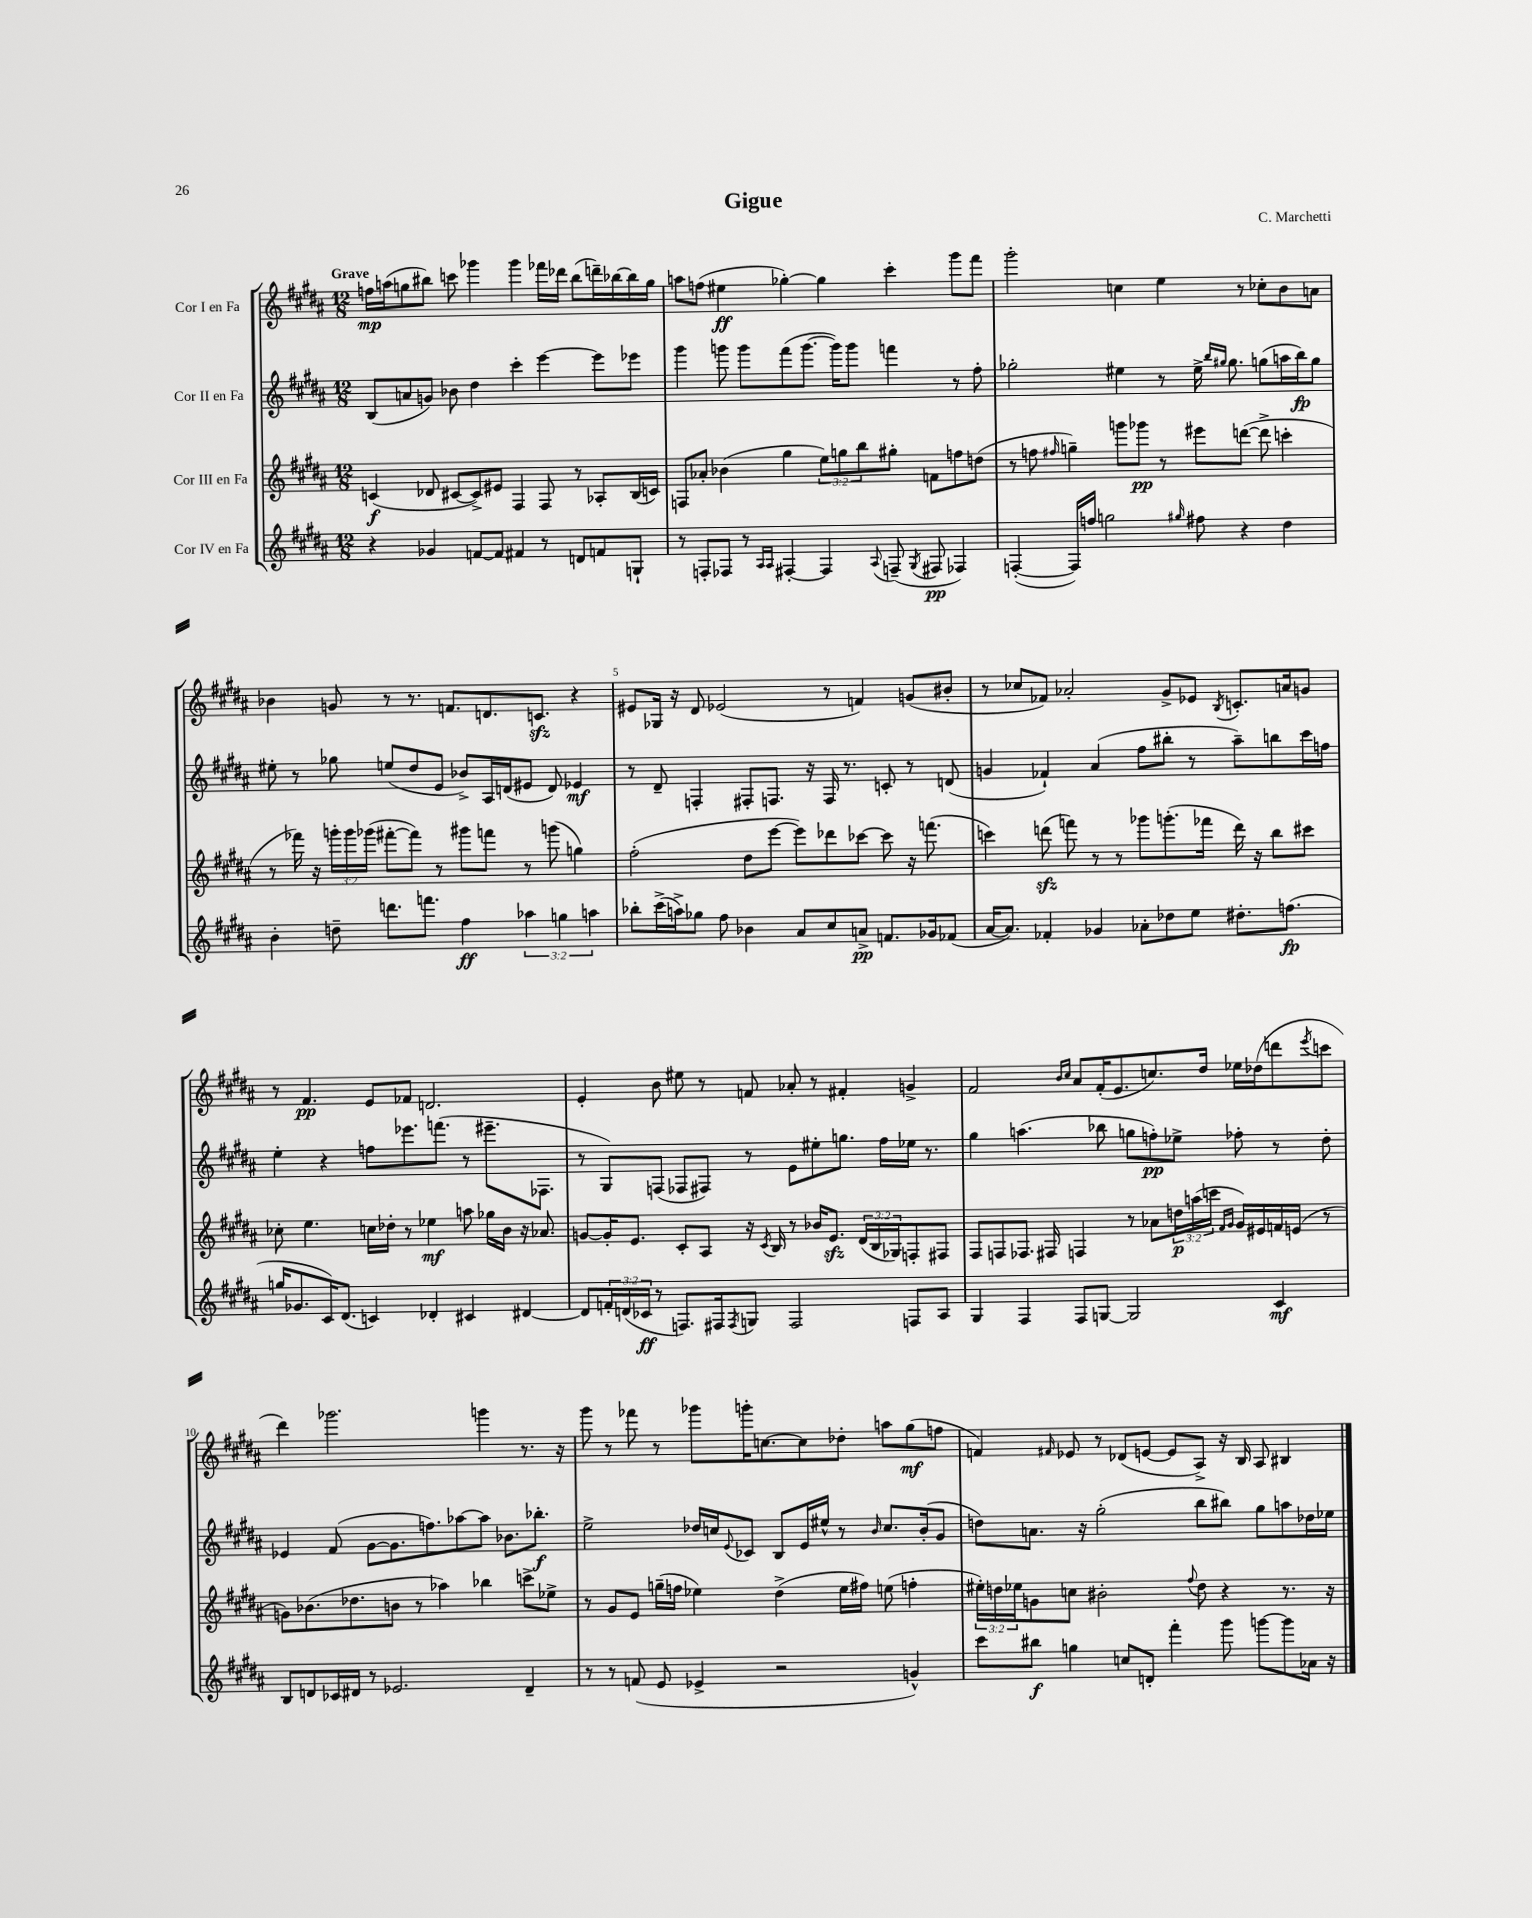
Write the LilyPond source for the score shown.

\header { title = "Gigue" composer = "C. Marchetti" }
<<
\new StaffGroup <<
\new Staff = "s0" \with { instrumentName = "Cor I en Fa" } {
    \clef treble \key b \major \numericTimeSignature \time 12/8 \tempo "Grave"
    f''16\mp a''16( g''8 bis''8) c'''8 ges'''4 ges'''4 fes'''16 des'''16 bis''8( d'''16--) bes''16~ bes''16 g''16 |
    a''8 f''8( eis''4\ff ges''4~-.) ges''4 cis'''4-. gis'''8 fis'''8 |
    gis'''2-. c''4 e''4 r8 ces''8-. b'8 a'8 |
    bes'4 g'8 r8 r8. f'8. d'8. c'8.\sfz r4 |
    eis'8 ges16 r16 dis'8 ees'2( r8 f'4) g'8( bis'8-. |
    r8 ces''8 fes'8) aes'2-. gis'8-> ees'8 \acciaccatura { b8 } c'8.-. a'16 g'8 |
    r8 fis'4.\pp e'8 fes'8 d'2. |
    e'4-. b'8 eis''8 r8 f'8 aes'8-. r8 fis'4-. g'4-> |
    fis'2 \grace { b'16 cis''16 } ais'8 fis'16-.( e'8. c''8.) dis''16 ees''16 des''16( d'''8 \acciaccatura { e'''8 } c'''8 |
    dis'''4) ges'''2. g'''4 r8. r16 |
    gis'''8 r8 fes'''8 r8 ges'''8 g'''16-. c''8.~ c''8 des''8-. a''8 gis''8\mf( f''8 |
    f'4) \grace { fis'16 } ees'8 r8 des'8( e'8~ e'8 ais8->) r16 b16 ais8 bis4 \bar "|." |
}
\new Staff = "s1" \with { instrumentName = "Cor II en Fa" } {
    \clef treble \key b \major \numericTimeSignature \time 12/8
    b8( a'8 g'8) bes'8 dis''4 cis'''4-. e'''4~ e'''8 ees'''8 |
    gis'''4 g'''8 g'''8 fis'''8( g'''8.~ g'''16) g'''8 f'''4 r8 fis''8-. |
    ges''2-. eis''4 r8 eis''16-> \grace { b''16 gis''16 } gis''8. g''8( a''16 b''16\fp) g''8 |
    eis''8-. r8 ges''8 e''8( dis''8 e'8 bes'8->) ais16 d'16( eis'8 d'8) ees'4\mf |
    r8 dis'8-- f4-. fis8-. f8. r16 f16 r8. c'8-. r8 d'8( |
    g'4 fes'4-!) ais'4( fis''8 bis''8-. r8 ais''8--) b''8 cis'''16 f''16 |
    e''4-. r4 f''8 ees'''8. f'''8.( r8 eis'''8.-- fes8. |
    r8 gis8) f8( fes8 fis8) r8 e'8 eis''8-. g''8. fis''16 ees''16 r8. |
    gis''4 a''4.( bes''8 g''8 f''8-.\pp) ees''8-> fes''8-. r8 dis''8-. |
    ees'4 fis'8( gis'8~ gis'8. f''8.) aes''8~ aes''8 bes'8. bes''8.-.\f |
    e''2-> des''16 c''16 \appoggiatura { e'8 } ces'8 b8 e'16 eis''16-^ r8 \grace { b'16 } c''8. b'16-.( gis'8 |
    d''8) a'8. r16 gis''2-.( b''8 bis''8) gis''8 a''8 des''16 ees''16 \bar "|." |
}
\new Staff = "s2" \with { instrumentName = "Cor III en Fa" } {
    \clef treble \key b \major \numericTimeSignature \time 12/8 \override Staff.TupletNumber.text = #tuplet-number::calc-fraction-text
    c'4\f( des'8 cis'8~ cis'8->) eis'8 fis4 fis8 r8 aes8-. b16( c'16) |
    f8 aes'8-. bes'4( gis''4 \tuplet 3/2 { e''8) g''8 b''8 } gis''8-. f'8 f''8 d''8( |
    r8 f''8 \grace { fis''16 } g''4--) g'''8 ges'''8\pp r8 eis'''8 d'''8~( d'''8-> c'''4-. |
    r8 fes'''16) r16 \tuplet 3/2 { g'''16-. g'''16 ges'''16( } fis'''8~-. fis'''8) r8 gis'''8 f'''8 r8 g'''8( g''4) |
    fis''2-.( dis''8 e'''8~ e'''8) des'''8 ces'''8~ ces'''8 r16 f'''8.( |
    c'''4) d'''8\sfz( f'''8) r8 r8 ges'''8 g'''8.-.( fes'''16 d'''16) r16 b''8 cis'''8 |
    ces''8-. e''4. c''16 des''16-. r8 ees''4\mf a''8 ges''16 b'16 r16 aes'8. |
    g'8~ g'16-. e'8. cis'8-. ais8 r16 \acciaccatura { cis'8 } b16 r8 bes'16 e'8.\sfz \tuplet 3/2 { dis'16( b16 ges16) } f8-. fis8 |
    fis8 f8 fes8. fis16 f4 r8 aes'8 \tuplet 3/2 { d''16\p a''16( c'''16 } \grace { fis'16 gis'16 } gis'16) eis'16 f'16 e'16( r8 |
    g'8) bes'8.( des''8. b'8 r8 aes''4) bes''4 c'''8-> ees''8-> |
    r8 gis'8 e'8 g''16--( f''16 ees''4) dis''4->( ees''16 fis''16) e''8( f''4-. |
    \tuplet 3/2 { eis''16-.) d''16 ees''16 } g'8 c''8 bis'2-. \appoggiatura { fis''8 } d''8 r4 r8. r16 \bar "|." |
}
\new Staff = "s3" \with { instrumentName = "Cor IV en Fa" } {
    \clef treble \key b \major \numericTimeSignature \time 12/8 \override Staff.TupletNumber.text = #tuplet-number::calc-fraction-text
    r4 ges'4 f'8~ f'8 fis'4 r8 d'8 f'8 g8-! |
    r8 f8-. fes8 r8 \grace { ais16 ais16 } fis4~-. fis4 \appoggiatura { ais8 } f8--( \acciaccatura { gis8 } fis8\pp fes4) |
    f4~-.( f16) f''16 g''2 \grace { gis''16 } fis''8 r4 dis''4 |
    b'4-. d''8-- d'''8. f'''8. fis''4\ff \tuplet 3/2 { aes''4 g''4 a''4 } |
    bes''8-. cis'''16->( a''16->) ges''8 fis''8 bes'4 ais'8 cis''8 a'8->\pp f'8. ges'16 fes'8( |
    ais'16~ ais'8.) fes'4-. ges'4 aes'8-. des''8 e''8 dis''8.-. f''8.\fp( |
    g''16 ges'8. cis'16) dis'8.( c'4) des'4-. cis'4 dis'4~ |
    dis'8 \tuplet 3/2 { f'16-. d'16( ces'16\ff } r8 f8.) fis16 \acciaccatura { fis8 } g8 fis2 f8 ais8 |
    gis4 fis4 fis8 g8~ g2 cis'4\mf |
    b8 d'8 ces'16 dis'16 r8 ees'2. dis'4-- |
    r8 r8 f'8( e'8 ees'4-> r2 g'4-^) |
    cis'''8 bis''8\f g''4 c''8 d'8-. fis'''4-. gis'''8 g'''8~ g'''8 aes'16 r16 \bar "|." |
}
>>
>>
\layout { \context { \Score \override BarNumber.break-visibility = ##(#f #t #t) barNumberVisibility = #(every-nth-bar-number-visible 5) } }
